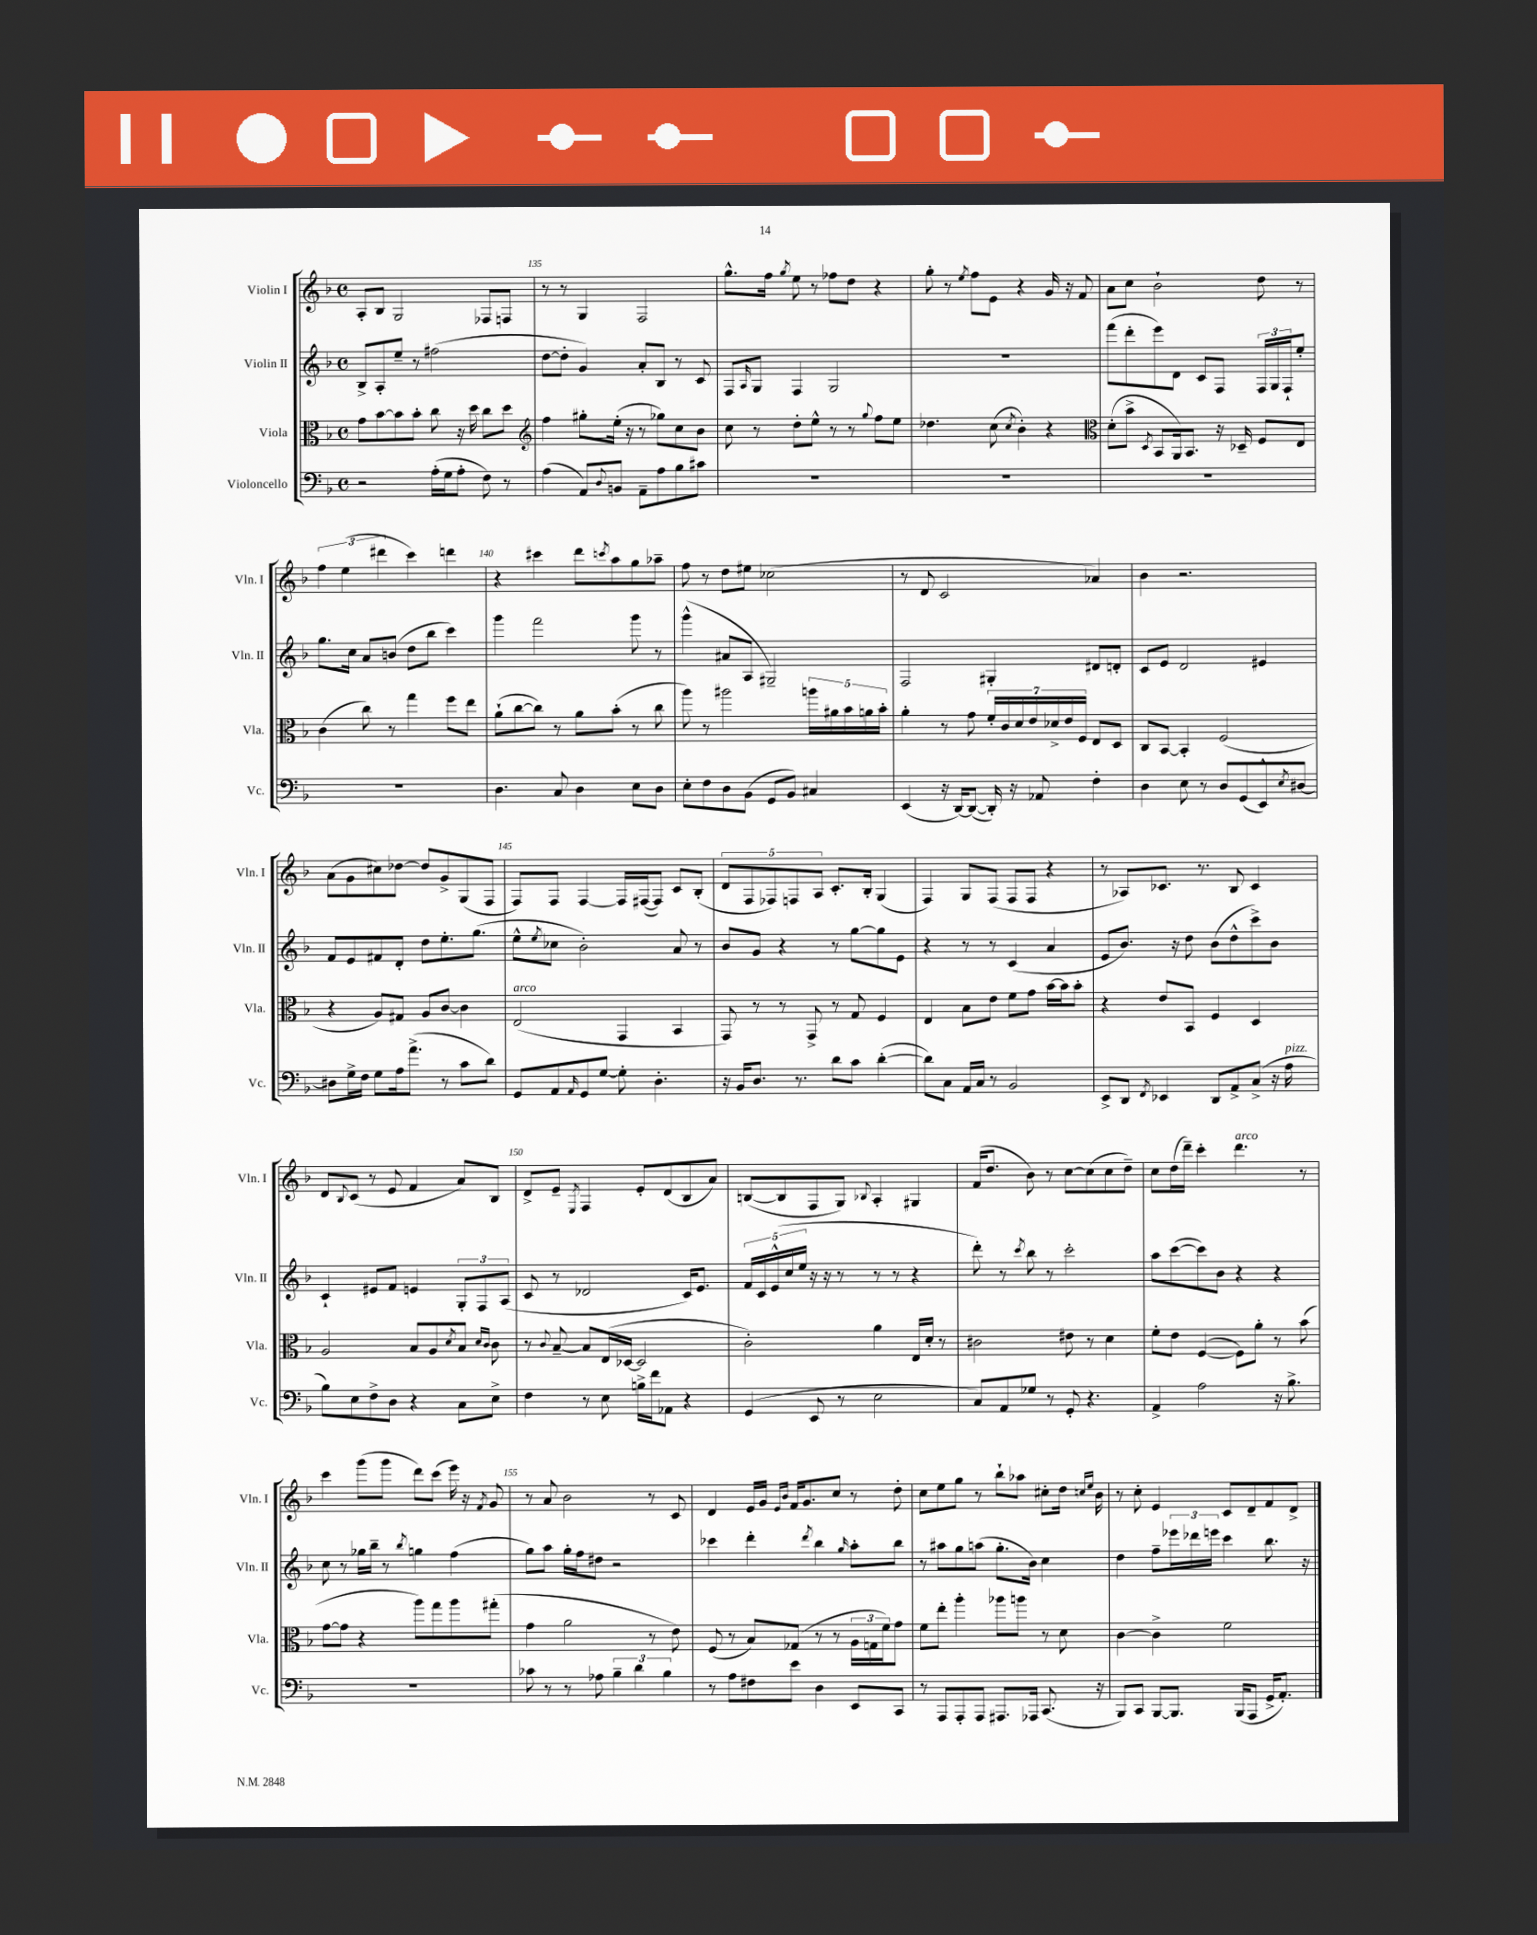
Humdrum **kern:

**kern	**kern	**kern	**kern
*staff4	*staff3	*staff2	*staff1
*clefF4	*clefC3	*clefG2	*clefG2
*k[b-]	*k[b-]	*k[b-]	*k[b-]
*M4/4	*M4/4	*M4/4	*M4/4
*met(c)	*met(c)	*met(c)	*met(c)
2r	8g	8B-^	8A'
.	[8b-	8A'	8B-
.	8b-]	8ee~	2G
.	8b-'	8r	.
(16A'	8cc	(2ff#	.
16G	.	.	.
8A'	16r	.	.
.	16dd	.	.
8F)	8cc	.	8F-
8r	8dd	.	8F
=	=	=	=
*	*clefG2	*	*
(4A	4ff	[8dd	8r
.	.	8dd']	8r
8AA)	8gg#'	4g)	4G
8qqD	.	.	.
8BB	(16ee'	.	.
.	16r	.	.
8AA~	8r	8a'	2F
8A	8gg-)	8B-	.
8B-	8cc	8r	.
8c#	8b-	8c	.
=	=	=	=
1r	8cc	8F	8.gg^^
.	.	16qqA	.
.	8r	8G	.
.	.	.	16ff
.	.	.	8qgg
.	8dd'	4F	8ee
.	8ee^^	.	8r
.	8r	2G	8ff-
.	8r	.	8dd
.	8qqgg	.	.
.	8ff	.	4r
.	8ee	.	.
=	=	=	=
1r	4.dd-	1r	8gg'
.	.	.	8r
.	.	.	8qee
.	.	.	8ff
.	(8cc	.	8e
.	8qcc	.	.
.	4b-')	.	4r
.	4r	.	16g
.	.	.	16r
.	.	.	8f
=	=	=	=
*	*clefC3	*	*
1r	(8d'	(8fff	8a
.	8b-^	8ddd'	8cc
.	8qD	.	.
.	8BB-	8eee)	2b-`
.	16AA)	8d	.
.	8.BB-	.	.
.	.	8c	.
.	16r	8F	.
.	16D-~	.	.
.	8F	24F	8dd
.	.	24G	.
.	.	24F`	.
.	8E	8ee'	8r
=	=	=	=
1r	(4c	8.gg	6ff
.	.	.	(6ee
.	.	16cc	.
.	8cc)	8a	.
.	.	.	6ddd#
.	8r	(8b	.
.	4gg	8dd	4ccc)
.	.	8bb-	.
.	8ff	4ccc)	4ddd
.	8ee	.	.
=	=	=	=
4.D	(8a`	4ggg	4r
.	[8cc	.	.
.	8cc])	2fff	4ccc#
8C	8r	.	.
4D	8a	.	8ddd
.	.	.	8qccc
.	(8b-'	.	8aa
8E	8r	8ggg	8gg
8D	8cc	8r	8aa-~
=	=	=	=
8E'	8aa)	(4ggg^^	8ff
8F	8r	.	8r
8D	2aa#	8a#	8dd
(8BB-	.	8A	8ee#
8GG	.	2G#~)	(2cc-
8BB-)	.	.	.
4C#	20aa	.	.
.	20a#	.	.
.	20b-	.	.
.	20a	.	.
.	20b-'	.	.
=	=	=	=
(4EE	4a'	2F	8r
.	.	.	8d
16r	8r	.	2c
[16DD)	.	.	.
(8DD_	8g	.	.
16DD'])	28f'	4G#'	.
.	28c	.	.
16r	.	.	.
.	28d	.	.
.	28e	.	.
8AA-	.	.	.
.	28d-^	.	.
.	28e	.	.
.	28F	.	.
4F'	8E	8d#	4a-)
.	8D	8d'	.
=	=	=	=
4D	8C	8c	4b-
.	[8BB-	8e	.
8E	4BB-']	2d	2.r
8r	.	.	.
8D	(2F	.	.
(8GG	.	.	.
8EE^^)	.	4e#	.
8qE	.	.	.
[8D#	.	.	.
=	=	=	=
8D#]	4r	8f	(8a
16G^	.	8e	8g
16F	.	.	.
8G	8A)	8f#	8cc#)
16A	8G#	8d'	[8dd-
(8.a^	.	.	.
.	8A	8dd	8dd-]
8r	[8c	8.ee'	8g^
8c	4c]	.	(8G
.	.	(8.gg	.
8d)	.	.	8F
=	=	=	=
8GG	(2E	8ee^^	8F)
.	.	8qee	.
8AA	.	8cc-	8F
16qqAA	.	.	.
8GG	.	2b-')	[4F
[8G	.	.	.
8G']	4GG	.	16F]
.	.	.	([16F#
4.D'	.	.	8F#])
.	4BB-	8a	8c
.	.	8r	(8B-'
=	=	=	=
16r	8GG)	8b-	10d
16BB-	.	.	.
.	.	.	10F
8.D	8r	8g	.
.	.	.	10F-)
.	8r	4r	.
.	.	.	10F
8.r	.	.	.
.	8GG^	.	.
.	.	.	10A
8d	8r	8r	8.c'
8c	8G	[8gg	.
.	.	.	16B-'
([4d'	4F	8gg]	(4G
.	.	8e	.
=	=	=	=
8d])	4E	4r	4F)
8C	.	.	.
16AA	8B-	8r	8G
16C	.	.	.
8r	8e	8r	(8F
2BB-	8f	(4c	8F
.	8g	.	8F
.	[16b-	4a	4r
.	16b-]	.	.
.	8b-'	.	.
=	=	=	=
8EE^	4r	8e	8r
8DD	.	8.b-)	8A-)
8qFF	.	.	.
4EE-	8e	.	8.c-
.	.	16r	.
.	8BB-	8dd	.
.	.	.	8.r
8DD	4F	(8b-	.
8AA^	.	8dd^^	8B-
(8C^	4D	8ccc^)	4c-
16r	.	8b-	.
16A	.	.	.
=	=	=	=
8B-)	2A	4c`	8d
.	.	.	8qqB-
8E	.	.	(8c
8F^	.	8e#	8r
8D	.	8f	8e
4r	8B-	4e	4f
.	8A	.	.
.	8qd	.	.
8C	8B-	12G'	8a)
.	.	12F	.
.	16qqd	.	.
.	16qqc	.	.
8E^	8c	.	8B-
.	.	(12A	.
=	=	=	=
4F	8r	8c	8d^
.	8qqc	.	.
.	[8B-~	8r	8e~
.	.	.	8qE
8r	8B-]	2d-	4F
8E	(16E	.	.
.	[16D-	.	.
16B^	2D-]	.	8e'
16f	.	.	.
8AA-	.	.	(8d
4r	.	16c)	8B-
.	.	8.e	.
.	.	.	8a)
=	=	=	=
(4GG	2c')	20f	([8B
.	.	20c	.
.	.	(20e^^	.
.	.	.	8B]
.	.	20cc	.
.	.	20ee	.
8EE	.	16r	8F
.	.	16r	.
8r	.	8r	8G)
.	.	.	8qqB-
2E	4a	8r	4A'
.	.	8r	.
.	16E	4r	4G#
.	16d'	.	.
.	8r	.	.
=	=	=	=
8C)	2c#	8ddd')	(16f
.	.	.	8.dd
8AA	.	8r	.
.	.	8qccc	.
8G-	.	8bb-	8b-)
8r	.	8r	8r
8GG'	8e#	2ccc'	[8cc
4.r	8r	.	(8cc]
.	4d	.	8cc
.	.	.	8dd~)
=	=	=	=
4AA^	8f'	8aa	8cc
.	8e	([8ccc	(16dd
.	.	.	16ddd~)
2A	([4F	8ccc])	4ccc'
.	.	8b-	.
.	8F])	4r	4.ddd
.	8a'	.	.
16r	8r	4r	.
8.B-^	.	.	.
.	(8b-	.	8r
=	=	=	=
1r	[8g	8cc	4ccc
.	8g]	8r	.
.	4r	16gg-	(8ggg
.	.	16bb-~	.
.	.	8r	8ggg
.	.	8qbb-	.
.	8aa)	4gg	8ddd)
.	8gg	.	(8ccc
.	8aa	(4ff	16eee)
.	.	.	16r
.	.	.	8qf
.	(8gg#'	.	8g
=	=	=	=
8c-	4g	8gg)	8r
8r	.	8aa	8a
8r	2a	16gg'	2b-
.	.	16ff	.
8A-	.	8dd#	.
6B-~	.	2r	.
6d	.	.	.
.	8r	.	8r
6B-	.	.	.
.	8e)	.	8c
=	=	=	=
8r	(8F	4ccc-	4d
8A	8r	.	.
8F#	8B-)	4ddd'	16e
.	.	.	16g
.	.	.	16qqe
.	.	.	16qqb-
8e	(8G-	.	16f
.	.	.	8.g
.	.	8qddd	.
4D	8r	4bb-	.
.	8r	.	8cc
.	.	16qqgg	.
8EE	24A	8aa'	8r
.	24G	.	.
.	24f)	.	.
8CC	8g	8bb-	8dd'
=	=	=	=
8r	8f	8r	8cc
8AAA	8ee'	8aa#	8ee
8AAA'	4aa'	8gg	8gg
8AAA	.	(8aa	8r
8.AAA#	8aa-	8.gg'	8bb-`
.	8aa	.	8aa-
16AAA-	.	16b-)	.
(8.CC	8r	4cc	8cc#'
.	8d	.	16dd
.	.	.	16qqcc
.	.	.	16qqee
16r	.	.	16b-
=	=	=	=
8BBB-)	[4c	4dd	8r
8CC	.	.	8cc'
[8BBB-	4c^]	8ff~	4e
8.BBB-]	.	24eee-	.
.	.	24ddd-	.
.	.	24eee	.
.	2f	4ccc	8c
(16BBB-	.	.	.
8AAA	.	.	8d~
16GG^	.	8.bb-	8f
8.AA')	.	.	.
.	.	.	8d^
.	.	16r	.
==	==	==	==
*-	*-	*-	*-
